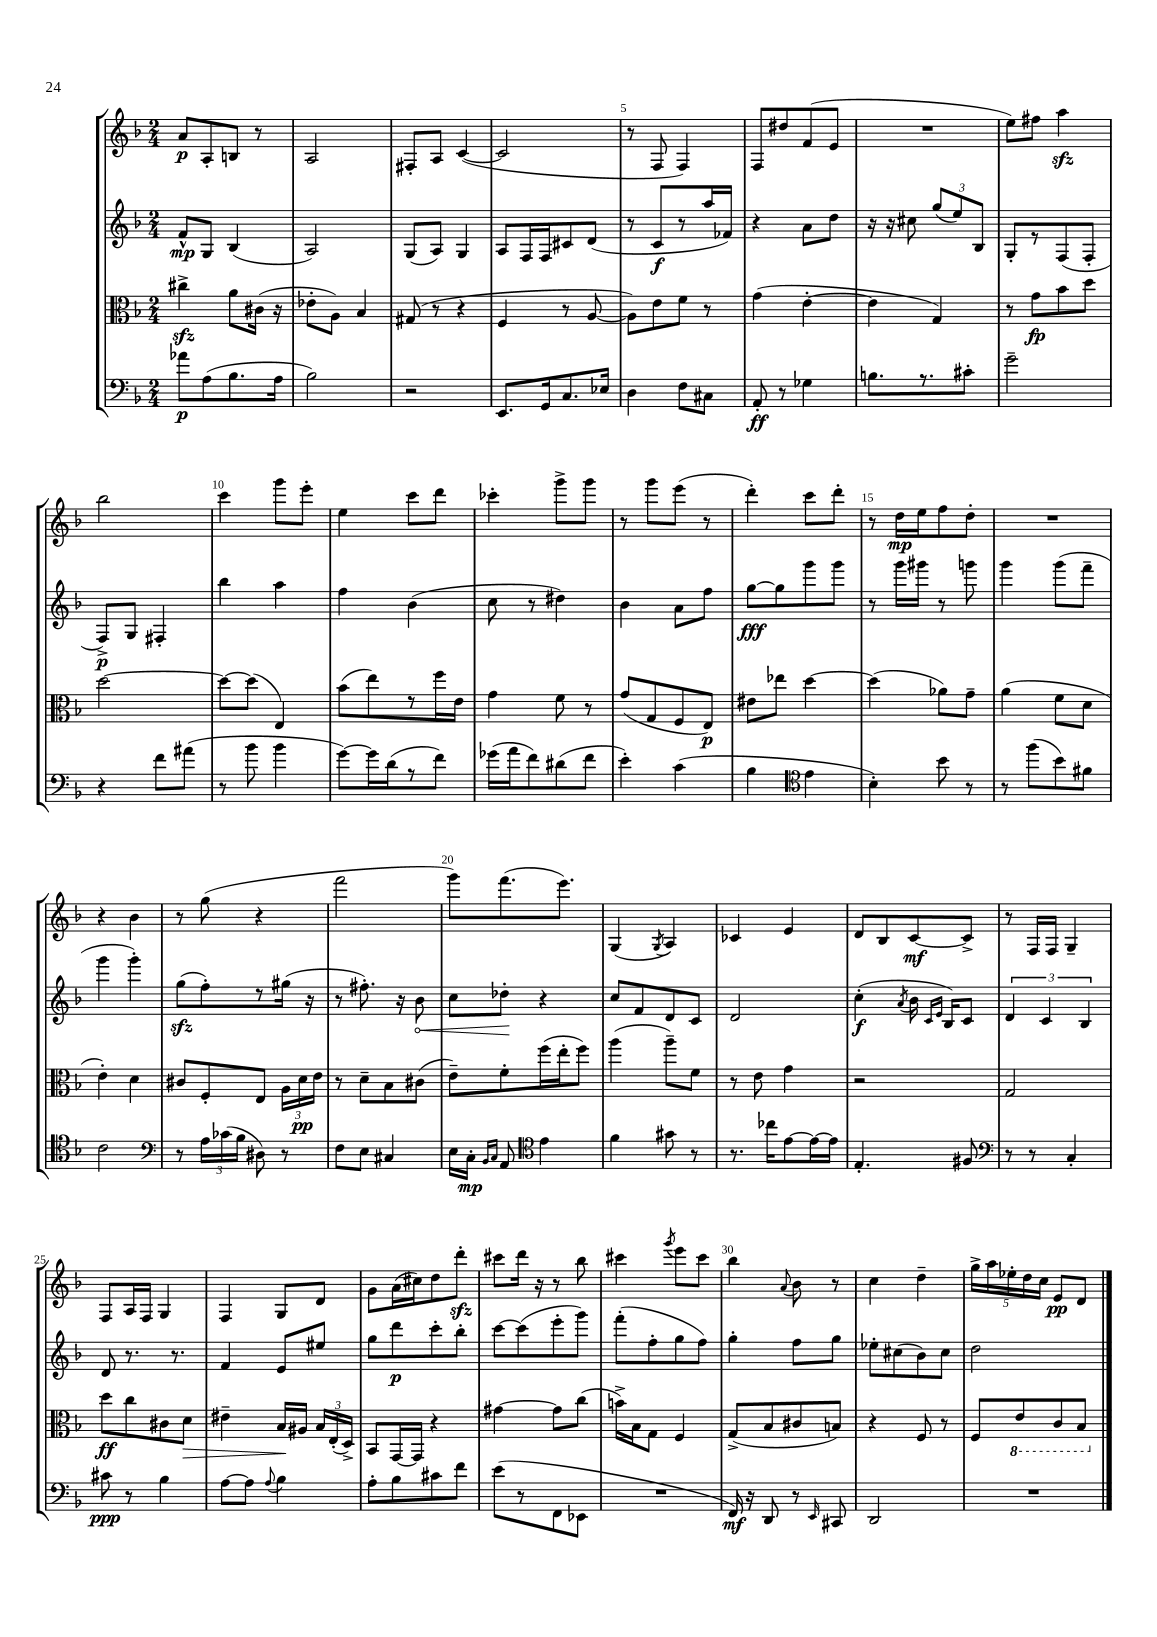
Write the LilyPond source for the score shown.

<<
\new StaffGroup <<
\new Staff = "s0" {
    \clef treble \key f \major \numericTimeSignature \time 2/4
    \autoBeamOff a'8[\p a8-. b8] r8 |
    a2 |
    fis8[-. a8] c'4~( |
    c'2 |
    r8 f8 f4) |
    f8[ dis''8 f'8( e'8] |
    R2 |
    e''8[) fis''8] a''4\sfz |
    bes''2 |
    c'''4 g'''8[ e'''8]-. |
    e''4 c'''8[ d'''8] |
    ces'''4-. g'''8[-> g'''8] |
    r8 g'''8[ e'''8]( r8 |
    d'''4-.) c'''8[ d'''8]-. |
    r8 d''16[\mp e''16 f''8 d''8]-. |
    R2 |
    r4 bes'4 |
    r8 g''8( r4 |
    f'''2 |
    g'''8[) f'''8.( e'''8.]) |
    g4( \acciaccatura { g8 } a4) |
    ces'4 e'4 |
    d'8[ bes8 c'8~\mf c'8]-> |
    r8 f16[ f16] g4-- |
    f8[ a16 f16] g4 |
    f4 g8[ d'8] |
    g'8[ a'16( cis''16) d''8 d'''8]-.\sfz |
    cis'''8[ d'''16] r16 r8 bes''8 |
    cis'''4 \acciaccatura { g'''8 } e'''8[ cis'''8] |
    bes''4 \appoggiatura { a'8 } bes'8 r8 |
    c''4 d''4-- |
    \tuplet 5/4 { g''16[-> a''16 ees''16-. d''16 c''16] } e'8[\pp d'8] \bar "|." |
}
\new Staff = "s1" {
    \clef treble \key f \major \numericTimeSignature \time 2/4
    \autoBeamOff f'8[-^\mp g8] bes4( |
    a2) |
    g8[( a8]) g4 |
    a8[ f16 f16 cis'8 d'8]( |
    r8 c'8[\f r8 a''16 fes'16]) |
    r4 a'8[ d''8] |
    r16 r16 cis''8 \tuplet 3/2 { g''8[( e''8) bes8] } |
    g8[-. r8 f8( f8]-. |
    f8[->\p) g8] fis4-. |
    bes''4 a''4 |
    f''4 bes'4( |
    c''8 r8 dis''4) |
    bes'4 a'8[ f''8] |
    g''8[~\fff g''8 g'''8 g'''8] |
    r8 g'''16[ gis'''16] r8 g'''8 |
    g'''4 g'''8[( f'''8]-- |
    g'''4 g'''4-.) |
    g''8[\sfz( f''8-.) r8 gis''16]( r16 |
    r8 fis''8.-.) r16 \once \override Hairpin.circled-tip = ##t bes'8\< |
    c''8[ des''8]-.\! r4 |
    c''8[ f'8 d'8 c'8] |
    d'2 |
    c''4-.\f( \acciaccatura { a'8 } bes'16 \grace { c'16[ e'16] } bes16[) c'8] |
    \tuplet 3/2 { d'4 c'4 bes4 } |
    d'8 r8. r8. |
    f'4 e'8[ eis''8] |
    g''8[ d'''8\p c'''8-. bes''8]-. |
    c'''8[~ c'''8( e'''8-. g'''8]) |
    f'''8[-.( f''8-. g''8 f''8]) |
    g''4-. f''8[ g''8] |
    ees''8[-. cis''8( bes'8) cis''8] |
    d''2 \bar "|." |
}
\new Staff = "s2" {
    \clef alto \key f \major \numericTimeSignature \time 2/4
    \autoBeamOff cis''4->\sfz a'8[ cis'16]( r16 |
    ees'8[-. a8]) bes4 |
    gis8( r8 r4 |
    f4 r8 a8~ |
    a8[) e'8 f'8] r8 |
    g'4( e'4~-. |
    e'4 g4) |
    r8 g'8[\fp bes'8 d''8] |
    d''2~ |
    d''8[~ d''8]( e4) |
    bes'8[( e''8) r8 f''16 e'16] |
    g'4 f'8 r8 |
    g'8[( g8 f8 e8]\p) |
    eis'8[ ees''8] d''4~ |
    d''4( aes'8[) g'8]-- |
    a'4( f'8[ d'8] |
    e'4-.) d'4 |
    cis'8[ f8-. e8] \tuplet 3/2 { a16[ d'16\pp e'16] } |
    r8 d'8[-- bes8 cis'8]( |
    e'8[--) f'8-. f''16( e''16-. f''8]) |
    a''4( a''8[--) f'8] |
    r8 e'8 g'4 |
    r2 |
    g2 |
    d''8[\ff c''8 cis'8 d'8]\> |
    eis'4-- bes16[\! ais16] \tuplet 3/2 { bes16[ e16-.( d16]->) } |
    bes,8[ g,16~ g,16] r4 |
    gis'4~ gis'8[ c''8]( |
    b'16[->) bes16 g8] f4 |
    g8[->( bes8 cis'8 b8]) |
    r4 f8 r8 |
    f8[ \ottava #-1 e8 c8 bes,8] \ottava #0 \bar "|." |
}
\new Staff = "s3" {
    \clef bass \key f \major \numericTimeSignature \time 2/4
    \autoBeamOff aes'8[\p a8( bes8. a16] |
    bes2) |
    r2 |
    e,8.[ g,16 c8. ees16] |
    d4 f8[ cis8] |
    a,8-.\ff r8 ges4 |
    b8.[ r8. cis'8]-. |
    g'2-- |
    r4 f'8[ ais'8]( |
    r8 bes'8 bes'4 |
    g'8[~) g'16 d'16( r8 f'8]) |
    ges'16[( a'16 f'8) dis'8( f'8] |
    e'4-.) c'4( |
    bes4 \clef tenor e'4 |
    bes4-.) bes'8 r8 |
    r8 f''8[( bes'8) fis'8] |
    c'2 |
    \clef bass r8 \tuplet 3/2 { a16[ ces'16( bes16] } dis8) r8 |
    f8[ e8] cis4 |
    e16[ c16]-.\mp \grace { bes,16[ c16] } a,8 \clef tenor e'4 |
    f'4 gis'8 r8 |
    r8. ces''16[ e'8~ e'16~ e'16] |
    e4.-. fis8 |
    \clef bass r8 r8 c4-. |
    cis'8\ppp r8 bes4 |
    a8[~ a8] \appoggiatura { a8 } bes4 |
    a8[-. bes8 cis'8 f'8] |
    e'8[( r8 f,8 ees,8] |
    R2 |
    f,16\mf) r16 d,8 r8 \grace { e,16 } cis,8 |
    d,2 |
    R2 \bar "|." |
}
>>
>>
\layout { \context { \Score \override BarNumber.break-visibility = ##(#f #t #t) barNumberVisibility = #(every-nth-bar-number-visible 5) } }
